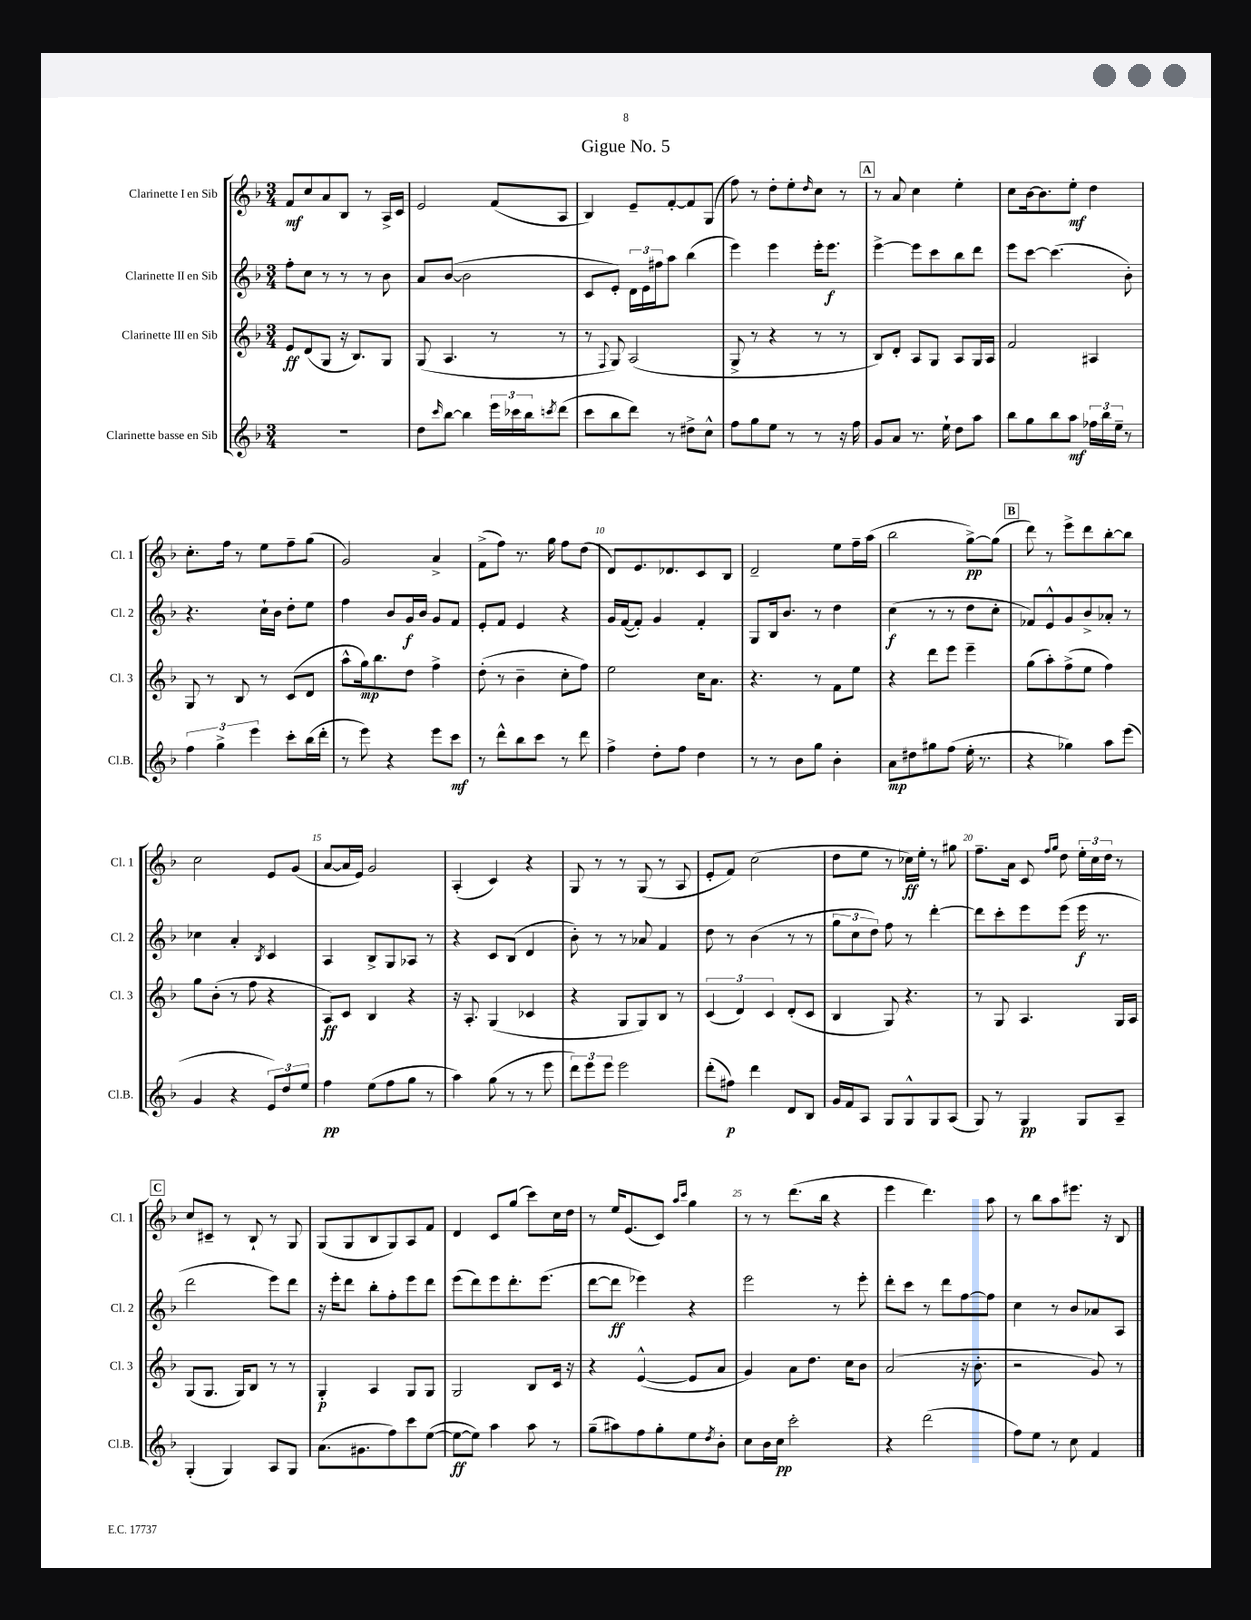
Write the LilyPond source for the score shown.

\header { title = "Gigue No. 5" }
<<
\new StaffGroup <<
\new Staff = "s0" \with { instrumentName = "Clarinette I en Sib" shortInstrumentName = "Cl. 1" } {
    \clef treble \key f \major \numericTimeSignature \time 3/4
    f'8\mf c''8 a'8 bes8 r8 a16-> c'16 |
    e'2 f'8( a8 |
    bes4) e'8-- f'8~-. f'8 g8( |
    f''8) r8 d''8-. e''8-. \grace { d''16 } c''8 r8 |
    \mark \markup { \box "A" } r8 a'8 c''4 e''4-. |
    c''8 bes'16~ bes'8. e''8-.\mf d''4 |
    c''8.-. f''16 r8 e''8 f''8-- g''8( |
    g'2) a'4-> |
    f'8->( f''8) r8. g''16 f''8 d''8( |
    d'8) e'8. des'8. c'8 bes8 |
    d'2-- e''8 f''16-- a''16( |
    bes''2 g''8~->\pp) g''8( |
    \mark \markup { \box "B" } d'''8) r8 e'''8-> d'''8 bes''8~-. bes''8 |
    c''2 e'8 g'8( |
    a'8~ a'16 e'16) g'2 |
    a4-.( c'4) r4 |
    g8 r8 r8 g8( r8 a8 |
    e'8-. f'8) c''2( |
    d''8 e''8 r8 ces''16\ff) e''16-. r8 gis''8 |
    f''8.-- a'16 c'8 \grace { f''16 g''16 } d''8 \tuplet 3/2 { e''16-. c''16 d''16 } r8 |
    \mark \markup { \box "C" } c''8 cis'8-- r8 bes8-! r8 g8 |
    g8( g8 bes8 g8) a8 f'8 |
    d'4 c'8 g''8( c'''8) c''16 d''16 |
    r8 e''16 e'8.( c'8) \grace { a''16 c'''16 } g''4 |
    r8 r8 d'''8.( bes''16 r4 |
    e'''4 d'''4.) a''8 |
    r8 bes''8 a''8 eis'''8. r16 bes8 \bar "|." |
}
\new Staff = "s1" \with { instrumentName = "Clarinette II en Sib" shortInstrumentName = "Cl. 2" } {
    \clef treble \key f \major \numericTimeSignature \time 3/4
    f''8-. c''8 r8 r8 r8 bes'8 |
    a'8 bes'8~( bes'2 |
    c'8 e'8-.) \tuplet 3/2 { d'16 e'16 fis''16 } a''8 bes''4( |
    e'''4) e'''4 e'''16-. e'''8.\f |
    \mark \markup { \box "A" } e'''4~-> e'''8 c'''8 bes''8 d'''8 |
    e'''8 c'''8~ c'''4.( bes'8-.) |
    r4. c''16-! bes'16 d''8-. e''8 |
    f''4 bes'8 g'16\f bes'16 g'8 f'8 |
    e'8-. f'8 e'4 r4 |
    g'16 f'16~( f'8-.) g'4 f'4-. |
    g8 bes16 bes'8. r8 d''4 |
    c''4\f( r8 r8 d''8 c''8-. |
    \mark \markup { \box "B" } fes'8) e'8-^ g'8 bes'8-> aes'8-. r8 |
    ces''4 a'4-. \acciaccatura { bes8 } c'4 |
    a4 bes8-> g8 aes8 r8 |
    r4 c'8 bes8( d'4 |
    bes'8-.) r8 r8 aes'8 f'4 |
    d''8 r8 bes'4( r8 r8 |
    \tuplet 3/2 { g''8 c''8 d''8) } f''8 r8 d'''4~-. |
    d'''8 c'''8-. e'''8 e'''8( e'''16\f r8. |
    \mark \markup { \box "C" } d'''2 e'''8) d'''8 |
    r16 e'''16-. d'''8 bes''8-. f''8-. e'''8 d'''8 |
    e'''8( d'''8) e'''8 d'''8.-. e'''8.( |
    d'''8~ d'''8\ff ees'''4) r4 |
    e'''2 r8 e'''8-. |
    d'''8-. c'''8 r8 d'''8 f''8~ f''8 |
    c''4 r8 bes'8 aes'8 a8 \bar "|." |
}
\new Staff = "s2" \with { instrumentName = "Clarinette III en Sib" shortInstrumentName = "Cl. 3" } {
    \clef treble \key f \major \numericTimeSignature \time 3/4
    e'8\ff d'8( g8 r16 bes8.) g8 |
    g8( a4. r8 r8 |
    r8 \appoggiatura { f8 } g8) a2( |
    g8-> r8 r4 r8 r8 |
    \mark \markup { \box "A" } bes8) d'8-. a8 g8 a8 g16 a16 |
    f'2 ais4 |
    g8 r8 bes8 r8 c'8( d'8 |
    a''8-^ g''16\mp) bes''8. d''8 f''4-> |
    d''8-.( r8 bes'4-- c''8-. f''8) |
    e''2 c''16 a'8. |
    r4. r8 f'8 e''8 |
    r4 d'''8 e'''8 e'''4-- |
    \mark \markup { \box "B" } g''8( a''8-.) f''8->( e''8 f''4) |
    g''8 bes'8-.( r8 f''8 r4 |
    a8\ff) c'8 bes4 r4 |
    r16 a8.-. g4( ces'4 |
    r4 g8 g8) bes8 r8 |
    \tuplet 3/2 { c'4( d'4) c'4 } d'8-.( c'8 |
    bes4 g8) r4. |
    r8 g8 a4. g16 a16 |
    \mark \markup { \box "C" } g8( g8. g16) bes8 r8 r8 |
    g4-.\p a4 g8 g8 |
    g2 bes8 c'16 r16 |
    r4 e'4~-^( e'8 a'8 |
    g'4) a'8 d''8. c''16 bes'8 |
    a'2( r16 bes'8.-. |
    r2 g'8) r8 \bar "|." |
}
\new Staff = "s3" \with { instrumentName = "Clarinette basse en Sib" shortInstrumentName = "Cl.B." } {
    \clef treble \key f \major \numericTimeSignature \time 3/4
    R2. |
    d''8 \grace { c'''16 } bes''8~ bes''4 \tuplet 3/2 { e'''16 ces'''16 bes''16 } \acciaccatura { c'''8 } d'''8( |
    c'''8 bes''8 d'''8) r8 dis''8-> c''8-^ |
    f''8 g''8 e''8 r8 r8 r16 f''16 |
    \mark \markup { \box "A" } g'8 a'8 r8. e''16-! d''8 a''8 |
    bes''8 g''8 bes''8 a''8\mf \tuplet 3/2 { fes''16 bes''16 e''16-- } r8 |
    \tuplet 3/2 { f''4 g''4-> e'''4 } c'''8-. bes''16( d'''16-. |
    r8 e'''8) r4 e'''8 c'''8\mf |
    r8 d'''8-^ bes''8 c'''8 r8 d'''8 |
    f''4-> d''8-. f''8 d''4 |
    r8 r8 bes'8 g''8 bes'4-. |
    a'8\mp dis''8 gis''8 f''8( e''16-. r8. |
    \mark \markup { \box "B" } r4 ges''4) a''8 e'''8( |
    g'4 r4 \tuplet 3/2 { e'8) d''8 e''8 } |
    f''4\pp e''8( f''8 g''8 r8 |
    a''4) g''8( r8 r8 e'''8 |
    \tuplet 3/2 { d'''8) e'''8 e'''8 } e'''2 |
    d'''8-.( fis''8\p) d'''4 d'8 bes8 |
    g'16 f'16 a8 g8 g8-^ g8 a8( |
    g8) r8 g4\pp g8 a8-- |
    \mark \markup { \box "C" } g4-.( g4) a8 g8 |
    a'8.( gis'8. f''8) c'''8 e''8~( |
    e''8~\ff e''8) a''4 a''8 r8 |
    g''8--( ais''8) f''8 g''8-. e''8 \acciaccatura { d''8 } bes'8-. |
    c''8 bes'16 c''16\pp c'''2-. |
    r4 d'''2( |
    f''8) e''8 r8 c''8 f'4 \bar "|." |
}
>>
>>
\layout { \context { \Score \override BarNumber.break-visibility = ##(#f #t #t) barNumberVisibility = #(every-nth-bar-number-visible 5) } }
